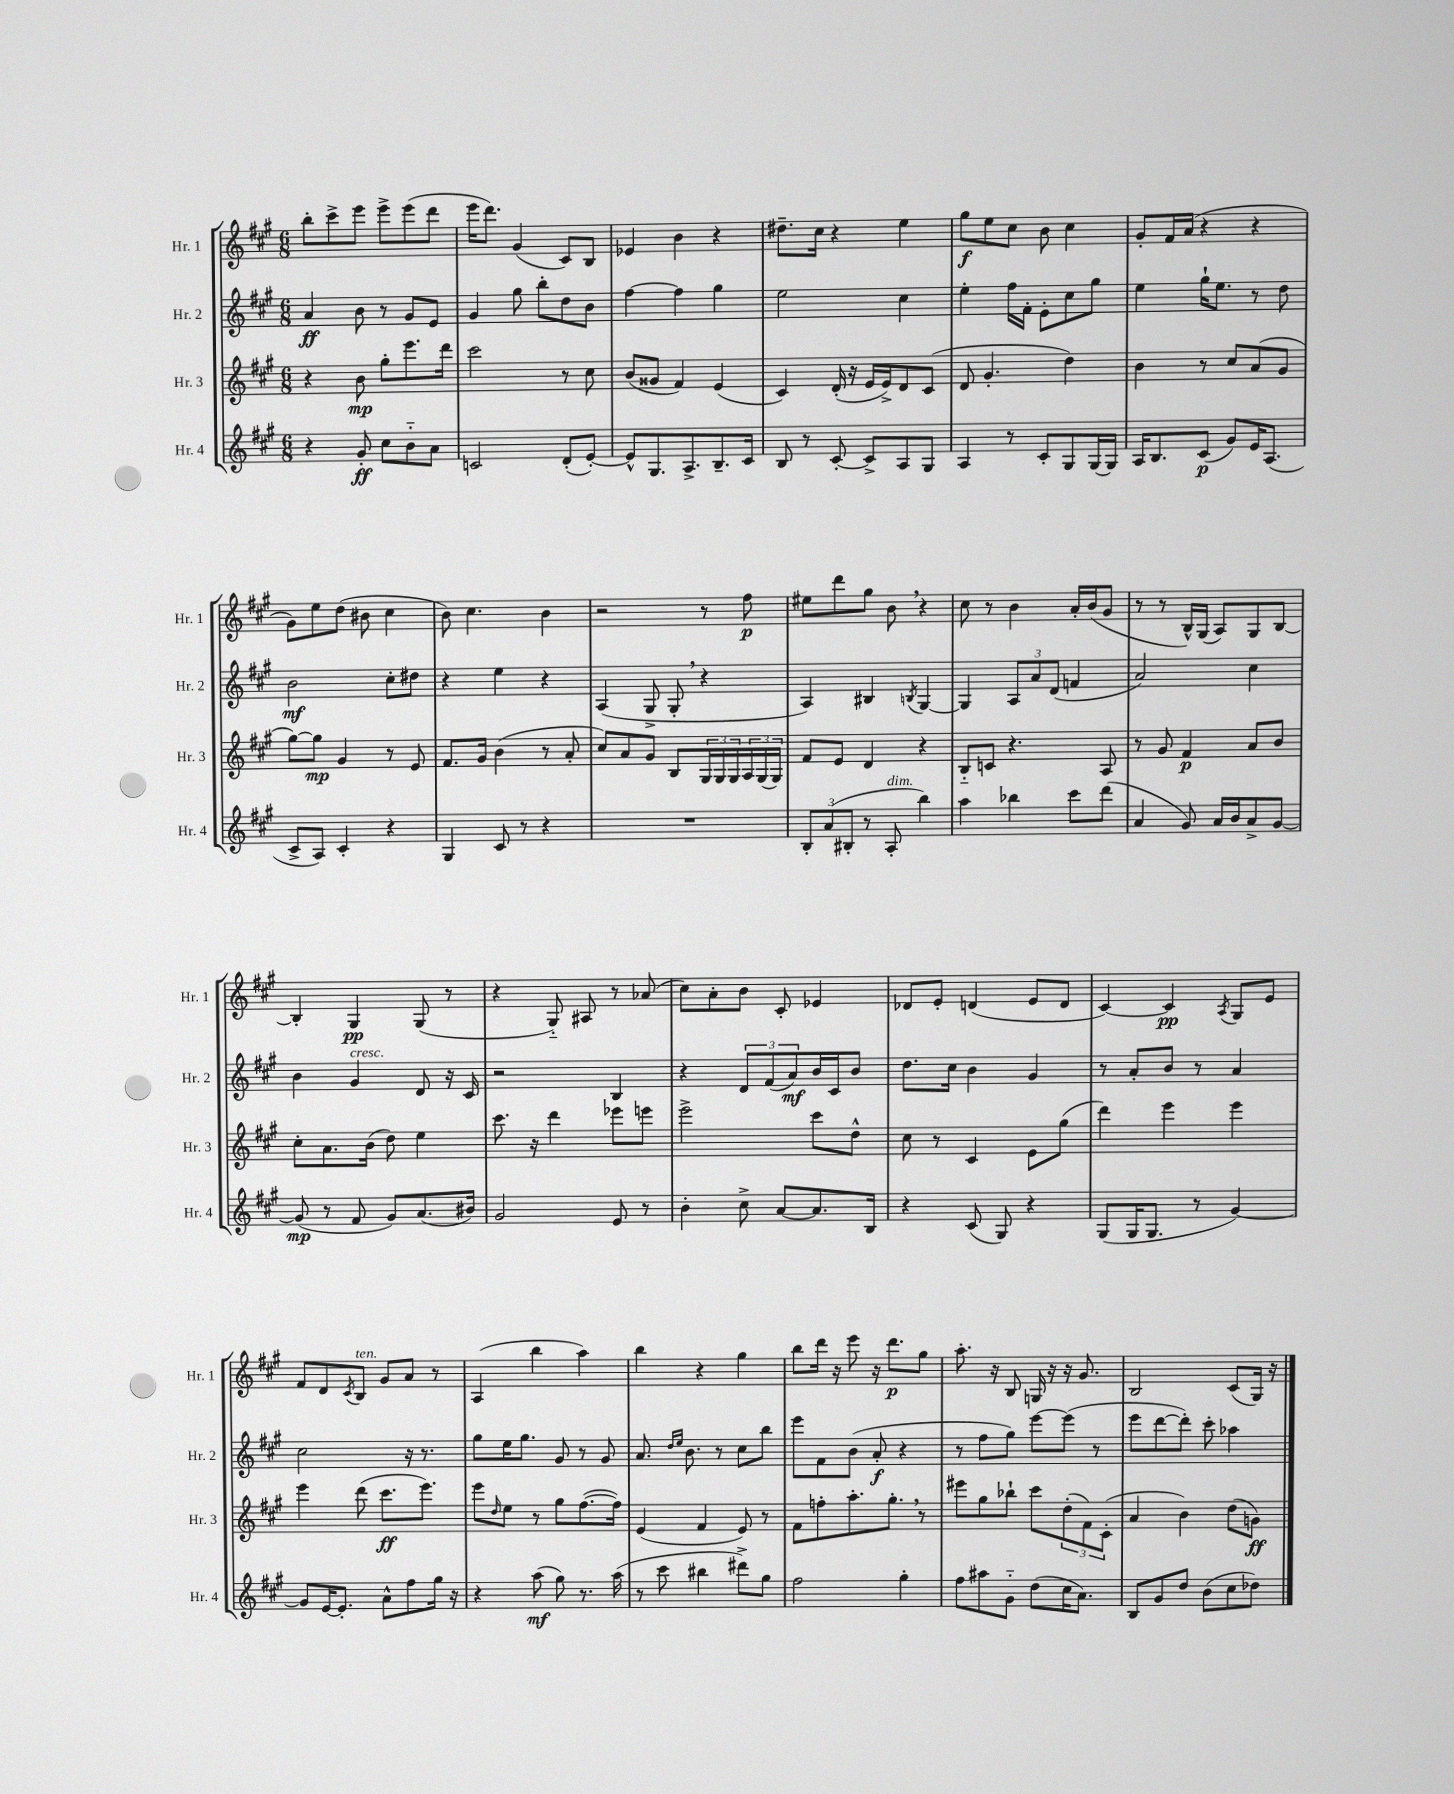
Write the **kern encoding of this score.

**kern	**kern	**kern	**kern
*staff4	*staff3	*staff2	*staff1
*clefG2	*clefG2	*clefG2	*clefG2
*k[f#c#g#]	*k[f#c#g#]	*k[f#c#g#]	*k[f#c#g#]
*M6/8	*M6/8	*M6/8	*M6/8
4r	4r	4a	8bb'
.	.	.	8ccc#^
8g#'	8b	8b	8eee
8cc#	8gg#'	8r	8eee^
8b'~	8.eee	8g#	(8eee
8a	.	8e	8ddd
.	16ddd	.	.
=	=	=	=
2c	2ccc#	4g#	16eee
.	.	.	8.ddd)
.	.	8gg#	(4g#
.	.	8bb'	.
(8d'	8r	8dd	8c#)
[8e')	8cc#	8b	8B
=	=	=	=
8e^^]	(8b	[4ff#	4e-
8.G#	8g##	.	.
.	4f#)	4ff#]	4b
8.A^	.	.	.
8.B~	(4e	4gg#	4r
16c#	.	.	.
=	=	=	=
8B	4c#)	2ee	8.dd#~
8r	.	.	.
.	.	.	16cc#
[8c#'	(16d'	.	4r
.	16r	.	.
8c#^]	16e	.	.
.	16e^)	.	.
8A	8d	4cc#	4ee
8G#	(8c#	.	.
=	=	=	=
4A	8d	4ee'	8gg#
.	4.g#'	.	8ee
8r	.	16ff#	8cc#
.	.	16f#'	.
8c#'	.	8e'	8b
8G#	4dd)	8cc#	4cc#
[16G#	.	8gg#	.
16G#]	.	.	.
=	=	=	=
16A	4b	4ee	8g#'
8.B	.	.	.
.	.	.	16f#
.	.	.	(16a
(8c#	8r	16gg#`	4r
.	.	8.ee	.
8g#)	8cc#	.	.
16e	(8a	8r	4r
(8.A	.	.	.
.	8g#	8dd	.
=	=	=	=
8c#^	[8gg#)	2b	8g#)
8A)	8gg#]	.	8ee
4c#'	4g#	.	(8dd
.	.	.	8b#
4r	8r	8cc#'	4cc#
.	8e	8dd#	.
=	=	=	=
4G#	8.f#	4r	8b)
.	.	.	4.cc#
.	16g#	.	.
8c#	(4b	4ee	.
8r	.	.	.
4r	8r	4r	4b
.	8a'	.	.
=	=	=	=
2.r	8cc#)	(4A	2r
.	8a	.	.
.	8g#	8G#^	.
.	8B	8G#'	.
.	24G#	4r	8r
.	24G#	.	.
.	24G#	.	.
.	24A	.	8ff#
.	(24G#	.	.
.	24G#)	.	.
=	=	=	=
12B'	8f#	4A)	8ee#
(12a	.	.	.
.	8e	.	8ddd
12B#'	.	.	.
8r	4d	4B#	8gg#
8A'	.	.	8b
.	.	8qB	.
4bb)	4r	[4G#	4r
=	=	=	=
4aa	8B'~	4G#]	8cc#
.	8c	.	8r
4bb-	4.r	12A	4b
.	.	12a	.
.	.	(12d	.
8ccc#	.	4f	16a'
.	.	.	(16b
(8ddd	8A	.	8g#
=	=	=	=
4a	8r	2a)	8r
.	8g#	.	8r
8g#)	4f#	.	16B^^)
.	.	.	(16G#
16a	.	.	8A)
16b	.	.	.
8a^	8a	4cc#	8G#
[8g#	8b	.	[8B
=	=	=	=
(8g#]	8cc#'	4b	4B']
8r	8.a	.	.
8f#	.	4g#	4G#
.	(16b	.	.
8g#)	8dd)	.	.
(8.a	4ee	8d	(8G#
.	.	16r	8r
16b#)	.	16c#	.
=	=	=	=
2g#	8.ccc#	2r	4r
.	16r	.	.
.	4ddd	.	8G#'~)
.	.	.	8A#
8e	8eee-	4B	8r
8r	8eee	.	(8a-
=	=	=	=
4b'	2eee^	4r	8cc#)
.	.	.	8a'
8cc#^	.	12d	8b
.	.	(12f#	.
[8a	.	.	8c#'
.	.	12a)	.
8.a]	8ccc#	16b	4e-
.	.	16c#	.
.	8dd^^	8b	.
16B	.	.	.
=	=	=	=
4r	8cc#	8.dd	8d-
.	8r	.	8e'
.	.	16cc#	.
(8c#	4c#	4b	(4d
8G#)	.	.	.
4r	8e	4g#	8e
.	(8gg#	.	8d
=	=	=	=
(8G#	4ddd)	8r	[4c#)
16G#	.	8a'	.
8.G#	.	.	.
.	4eee	8b	4c#]
8r	.	8r	.
.	.	.	8qA
[4g#)	4eee	4a	8G#
.	.	.	8e
=	=	=	=
8g#]	4eee	2cc#	8f#
[16e	.	.	8d
8.e']	.	.	.
.	.	.	8qc#
.	(8ddd	.	8B
8a^^	8.ccc#	.	8g#
8ff#	.	16r	8a
.	8.eee)	8.r	.
16gg#	.	.	8r
16r	.	.	.
=	=	=	=
4r	8eee	8gg#	(4A
.	16qqdd	.	.
.	8ee	16ee	.
.	.	8.gg#	.
(8aa	8r	.	4bb
8gg#)	8gg#	8g#	.
8.r	([8.ff#	8r	4aa)
.	.	8g#	.
(16aa	16ff#])	.	.
=	=	=	=
8r	(4e	8.a	4bb
8ccc#	.	.	.
.	.	16qqdd	.
.	.	16qqee	.
.	.	8.b	.
4bb#	4f#	.	4r
.	.	8r	.
8ddd#^)	8e)	8cc#	4gg#
8gg#	8r	8bb	.
=	=	=	=
2ff#	8f#	8eee	8bb
.	8ff'	8f#	16ddd
.	.	.	16r
.	8.aa'	(8b	8eee
.	.	8a'	16r
.	8.gg#'	.	8.ddd
4gg#'	.	4r	.
.	8r	.	8gg#
=	=	=	=
8ff#	8eee#	8r	8.aa'
8aa#	8gg#	8ff#	.
.	.	.	16r
8g#'~	8bb-`	8gg#)	8B
(8dd	8ccc#	[8eee	16G
.	.	.	16r
16cc#	(12dd'	(8eee]	16r
8.a)	.	.	8.g#
.	12f#)	.	.
.	.	8r	.
.	(12c#'	.	.
=	=	=	=
8B	4a	8eee	2B
8g#	.	[8ddd	.
8dd	4b)	8ddd'])	.
(8b	.	8ccc#'	.
8cc#	(8dd	4aa-	(8c#
8dd-)	8g)	.	16G#)
.	.	.	16r
==	==	==	==
*-	*-	*-	*-
